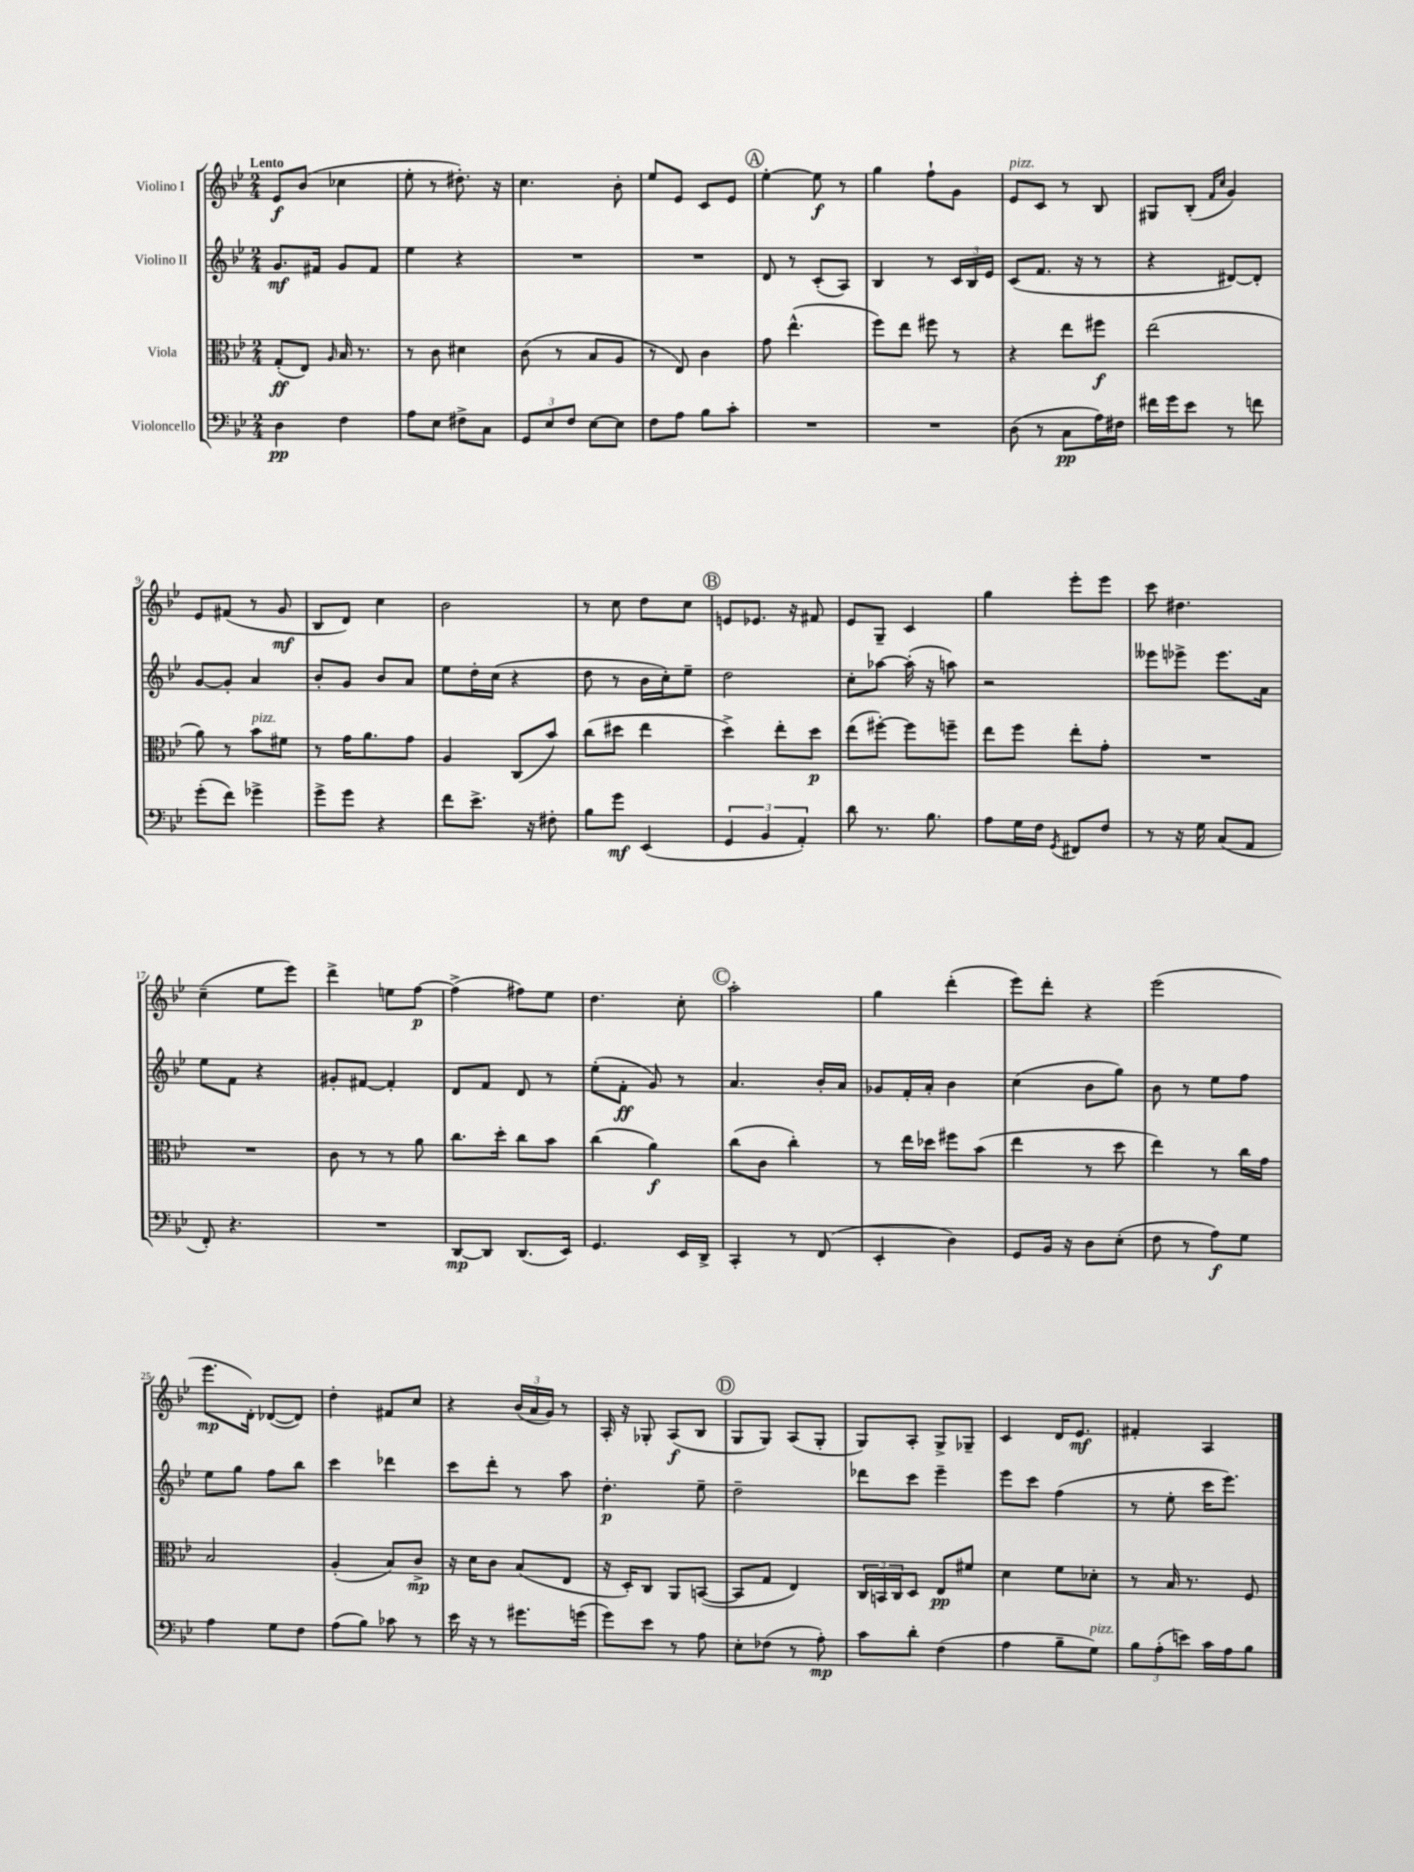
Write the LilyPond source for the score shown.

<<
\new StaffGroup <<
\new Staff = "s0" \with { instrumentName = "Violino I" } {
    \clef treble \key bes \major \numericTimeSignature \time 2/4 \tempo "Lento"
    ees'8\f bes'8( ces''4 |
    ees''8-. r8 dis''8.-.) r16 |
    c''4. bes'8-. |
    ees''8 ees'8 c'8 ees'8 |
    \mark \markup { \circle "A" } ees''4~-. ees''8\f r8 |
    g''4 f''8-! g'8 |
    ees'8^\markup { \italic "pizz." } c'8 r8 bes8 |
    gis8 bes8-.( \grace { f'16 c''16 } g'4) |
    ees'8 fis'8( r8 g'8\mf |
    bes8 d'8) c''4 |
    bes'2 |
    r8 c''8 d''8 c''8 |
    \mark \markup { \circle "B" } e'8 ees'8. r16 fis'8 |
    ees'8 g8-- c'4 |
    g''4 ees'''8-. ees'''8 |
    c'''8 dis''4. |
    c''4--( ees''8 ees'''8) |
    d'''4-> e''8 f''8~\p |
    f''4->( fis''8) ees''8 |
    d''4. c''8-. |
    \mark \markup { \circle "C" } a''2-. |
    g''4 d'''4-.( |
    ees'''8) d'''8-. r4 |
    ees'''2( |
    ees'''8.\mp d'16-.) des'8~( des'8) |
    d''4-. fis'8 c''8 |
    r4 \tuplet 3/2 { bes'16( a'16 g'16) } r8 |
    a16-. r16 ges8-. a8\f( bes8 |
    \mark \markup { \circle "D" } g8 g8) a8( g8-. |
    g8) a8-. g8-> ges8-- |
    c'4 d'16 ees'8.\mf |
    fis'4-. a4 \bar "|." |
}
\new Staff = "s1" \with { instrumentName = "Violino II" } {
    \clef treble \key bes \major \numericTimeSignature \time 2/4
    g'8.\mf fis'16 g'8 fis'8 |
    ees''4 r4 |
    R2 |
    R2 |
    \mark \markup { \circle "A" } d'8 r8 c'8-.( a8) |
    bes4 r8 \tuplet 3/2 { c'16 bes16 ees'16 } |
    c'8( f'8. r16 r8 |
    r4 dis'8~) dis'8-. |
    g'8~ g'8-. a'4 |
    bes'8-. g'8 bes'8 a'8 |
    ees''8 d''16-. c''16( r4 |
    d''8 r8 bes'16 c''16-.) ees''8-- |
    \mark \markup { \circle "B" } d''2 |
    c''8-. aes''8~ aes''16-.( r16 a''8) |
    r2 |
    eeses'''8 ees'''8-> ees'''8. a'16 |
    ees''8 f'8 r4 |
    gis'8-. fis'8~ fis'4-. |
    d'8 f'8 d'8 r8 |
    ees''8-.( f'8-.\ff g'8) r8 |
    \mark \markup { \circle "C" } a'4. bes'16-. a'16 |
    ges'8 f'16-. a'16-. bes'4 |
    c''4( bes'8 g''8) |
    bes'8 r8 ees''8 f''8 |
    ees''8 g''8 f''8 bes''8 |
    c'''4 des'''4 |
    c'''8 d'''8-. r8 a''8 |
    d''4.-.\p ees''8-- |
    \mark \markup { \circle "D" } d''2-- |
    des'''8 c'''8 ees'''4-- |
    ees'''8 c'''8 f''4( |
    r8 ees''8-. c'''16 ees'''8.) \bar "|." |
}
\new Staff = "s2" \with { instrumentName = "Viola" } {
    \clef alto \key bes \major \numericTimeSignature \time 2/4
    g8-.\ff( ees8) \grace { a16 } bes16 r8. |
    r8 c'8 dis'4 |
    c'8( r8 bes8 a8 |
    r8 ees8) c'4 |
    \mark \markup { \circle "A" } g'8 ees''4.-^( |
    f''8) ees''8 fis''8 r8 |
    r4 ees''8 fis''8\f |
    ees''2( |
    a'8) r8 bes'8^\markup { \italic "pizz." } fis'8 |
    r8 g'16 a'8. g'8 |
    a4 c8( bes'8) |
    c''8( dis''8 ees''4 |
    \mark \markup { \circle "B" } d''4->) ees''8-. d''8\p |
    ees''8( fis''8~-.) fis''8 f''8-- |
    ees''8 f''8 ees''8-. g'8-. |
    R2 |
    R2 |
    c'8 r8 r8 a'8 |
    c''8. d''16-. c''8 bes'8 |
    c''4( a'4\f) |
    \mark \markup { \circle "C" } c''8( c'8 c''4-.) |
    r8 ees''16 des''16 fis''8 bes'8( |
    ees''4 r8 d''8 |
    ees''4) r8 c''16 g'16 |
    bes2 |
    a4-.( bes8) c'8->\mp |
    r16 d'16 c'8 bes8( ees8 |
    r16 d16-.) c8 a,8 b,8~( |
    \mark \markup { \circle "D" } b,8 g8 ees4) |
    \tuplet 3/2 { c16 b,16 c16 } d8 ees8\pp fis'8 |
    d'4 f'8 des'8-. |
    r8 bes16 r8. f8 \bar "|." |
}
\new Staff = "s3" \with { instrumentName = "Violoncello" } {
    \clef bass \key bes \major \numericTimeSignature \time 2/4
    d4\pp f4 |
    a8 ees8 fis8-> c8 |
    \tuplet 3/2 { g,8 ees8 f8 } ees8~ ees8 |
    f8 a8 bes8 c'8-. |
    \mark \markup { \circle "A" } R2 |
    R2 |
    d8( r8 c8\pp a16) fis16 |
    fis'16 g'16 ees'8 r8 f'8 |
    g'8-.( f'8) ges'4-> |
    g'8-> g'8 r4 |
    f'8 ees'8.-> r16 fis8-. |
    bes8 g'8\mf ees,4( |
    \mark \markup { \circle "B" } \tuplet 3/2 { g,4 bes,4 a,4-.) } |
    d'8 r8. bes8. |
    a8 g16 f16 \acciaccatura { g,8 } fis,8 f8 |
    r8 r16 g16 c8( a,8 |
    f,8-.) r4. |
    R2 |
    d,8~\mp d,8 d,8.( ees,16) |
    g,4. ees,16 d,16-> |
    \mark \markup { \circle "C" } c,4-. r8 f,8( |
    ees,4-. d4) |
    g,8 bes,16 r16 d8 ees8-.( |
    f8 r8 a8\f) g8 |
    a4 g8 f8 |
    a8( bes8) ces'8 r8 |
    ees'16 r16 r8 gis'8. g'16( |
    g'8) ees'8 r8 a8 |
    \mark \markup { \circle "D" } ees8-. fes8( r8 a8-.\mp) |
    c'8 d'8-. f4( |
    a4 bes8-- g8^\markup { \italic "pizz." }) |
    \tuplet 3/2 { bes8 a8-.( e'8) } c'16 a16 bes8 \bar "|." |
}
>>
>>
